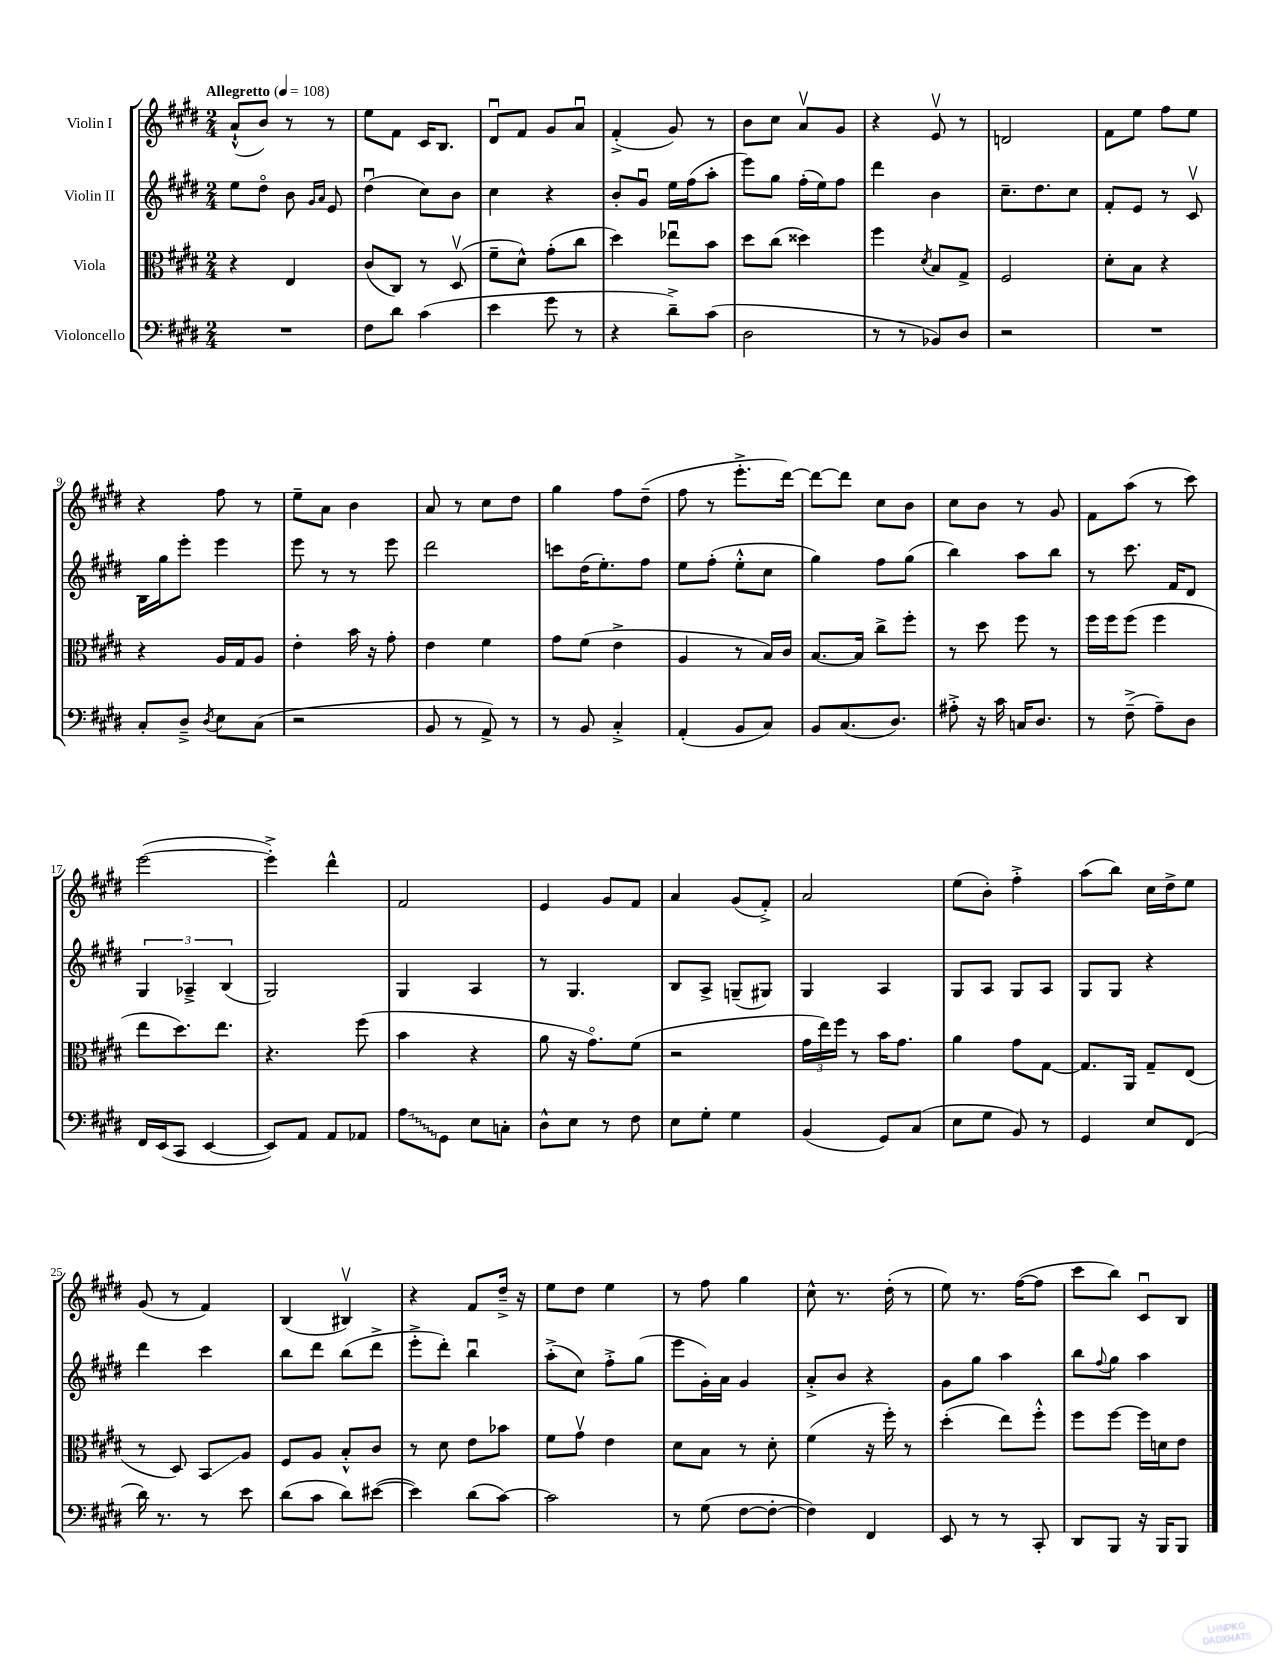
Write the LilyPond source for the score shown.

<<
\new StaffGroup <<
\new Staff = "s0" \with { instrumentName = "Violin I" } {
    \clef treble \key e \major \numericTimeSignature \time 2/4 \tempo "Allegretto" 4 = 108
    a'8-!-^( b'8) r8 r8 |
    e''8 fis'8 cis'16 b8. |
    dis'8\downbow fis'8 gis'8 a'8\downbow |
    fis'4-.->( gis'8) r8 |
    b'8 cis''8 a'8\upbow gis'8 |
    r4 e'8\upbow r8 |
    d'2 |
    fis'8 e''8 fis''8 e''8 |
    r4 fis''8 r8 |
    e''8-- a'8 b'4 |
    a'8 r8 cis''8 dis''8 |
    gis''4 fis''8 dis''8--( |
    fis''8 r8 e'''8.-.-> dis'''16~) |
    dis'''8~ dis'''8 cis''8 b'8 |
    cis''8 b'8 r8 gis'8 |
    fis'8 a''8( r8 cis'''8) |
    e'''2~( |
    e'''4-.->) dis'''4-^ |
    fis'2 |
    e'4 gis'8 fis'8 |
    a'4 gis'8( fis'8-.->) |
    a'2 |
    e''8( b'8-.) fis''4-.-> |
    a''8( b''8) cis''16 dis''16-> e''8 |
    gis'8( r8 fis'4) |
    b4( bis4\upbow) |
    r4 fis'8 dis''16---> r16 |
    e''8 dis''8 e''4 |
    r8 fis''8 gis''4 |
    cis''8-^ r8. dis''16-.( r8 |
    e''8) r8. fis''16~( fis''8 |
    cis'''8 b''8) cis'8\downbow b8 \bar "|." |
}
\new Staff = "s1" \with { instrumentName = "Violin II" } {
    \clef treble \key e \major \numericTimeSignature \time 2/4
    e''8 dis''8\flageolet b'8 \grace { gis'16 a'16 } e'8 |
    dis''4\downbow( cis''8) b'8 |
    cis''4 r4 |
    b'8-. gis'8\downbow e''16 fis''16( a''8-. |
    e'''8) gis''8 fis''16-.( e''16) fis''8 |
    dis'''4 b'4 |
    cis''8.-- dis''8. cis''8 |
    fis'8-. e'8 r8 cis'8\upbow |
    b16 gis''16 e'''8-. e'''4 |
    e'''8 r8 r8 e'''8 |
    dis'''2 |
    c'''8 dis''16( e''8.-.) fis''8 |
    e''8 fis''8-.( e''8-.-^ cis''8 |
    gis''4) fis''8 gis''8( |
    b''4) a''8 b''8 |
    r8 cis'''8. fis'16 dis'8 |
    \tuplet 3/2 { gis4 aes4---> b4( } |
    gis2) |
    gis4 a4 |
    r8 gis4. |
    b8 a8-> g8--( gis8) |
    gis4 a4 |
    gis8 a8 gis8 a8 |
    gis8 gis8 r4 |
    dis'''4 cis'''4 |
    b''8 dis'''8 b''8( dis'''8-> |
    e'''8-.-> dis'''8-.) b''4\downbow |
    a''8-.->( cis''8) fis''8-.-> gis''8( |
    e'''8 gis'16-.) a'16 gis'4 |
    a'8-.-> b'8 r4 |
    gis'8 gis''8 a''4 |
    b''8 \appoggiatura { fis''8 } gis''8 a''4 \bar "|." |
}
\new Staff = "s2" \with { instrumentName = "Viola" } {
    \clef alto \key e \major \numericTimeSignature \time 2/4
    r4 e4 |
    cis'8( cis8) r8 dis8\upbow( |
    fis'8-- dis'8-^) gis'8-.( cis''8 |
    dis''4) ees''8\downbow b'8 |
    dis''8 cis''8( disis''4) |
    fis''4 \acciaccatura { dis'8 } b8 gis8-> |
    fis2 |
    dis'8-. b8 r4 |
    r4 a16 gis16 a8 |
    e'4-. b'16 r16 gis'8-. |
    e'4 fis'4 |
    gis'8 fis'8( e'4-> |
    a4 r8 b16) cis'16 |
    b8.~ b16 cis''8-> fis''8-. |
    r8 dis''8 fis''8 r8 |
    fis''16 fis''16 fis''8( fis''4 |
    e''8 dis''8.) e''8. |
    r4. fis''8( |
    b'4 r4 |
    a'8 r16 gis'8.\flageolet) fis'8( |
    r2 |
    \tuplet 3/2 { gis'16 e''16) fis''16 } r8 b'16 gis'8. |
    a'4 gis'8 gis8~ |
    gis8. a,16 gis8-- e8( |
    r8 dis8) b,8\glissando a8 |
    fis8 a8 b8-.-^ cis'8 |
    r8 dis'8 e'8 bes'8 |
    fis'8 gis'8\upbow e'4 |
    dis'8 b8 r8 dis'8-. |
    fis'4( r16 fis''16-.) r8 |
    dis''4-.( e''8) fis''8-.-^ |
    fis''8 fis''8~ fis''16 d'16 e'8 \bar "|." |
}
\new Staff = "s3" \with { instrumentName = "Violoncello" } {
    \clef bass \key e \major \numericTimeSignature \time 2/4
    R2 |
    fis8 dis'8 cis'4( |
    e'4 gis'8 r8 |
    r4 dis'8--->) cis'8( |
    dis2 |
    r8 r8 bes,8) dis8 |
    r2 |
    R2 |
    cis8-. dis8---> \acciaccatura { dis8 } e8 cis8( |
    r2 |
    b,8 r8 a,8->) r8 |
    r8 b,8 cis4-.-> |
    a,4-.( b,8 cis8) |
    b,8 cis8.( dis8.) |
    ais8-.-> r16 cis'16 c16 dis8. |
    r8 fis8--->( a8--) dis8 |
    fis,16 e,16( cis,8 e,4~ |
    e,8) a,8 a,8 aes,8 |
    \once \override Glissando.style = #'zigzag a8\glissando gis,8 e8 c8-. |
    dis8-^ e8 r8 fis8 |
    e8 gis8-. gis4 |
    b,4( gis,8) cis8( |
    e8 gis8 b,8) r8 |
    gis,4 e8 fis,8( |
    dis'16) r8. r8 e'8 |
    dis'8( cis'8 dis'8) eis'8~( |
    eis'4) dis'8( cis'8~) |
    cis'2 |
    r8 gis8( fis8~ fis8~-. |
    fis4) fis,4 |
    e,8 r8 r8 cis,8-. |
    dis,8 b,,8 r16 b,,16 b,,8 \bar "|." |
}
>>
>>
